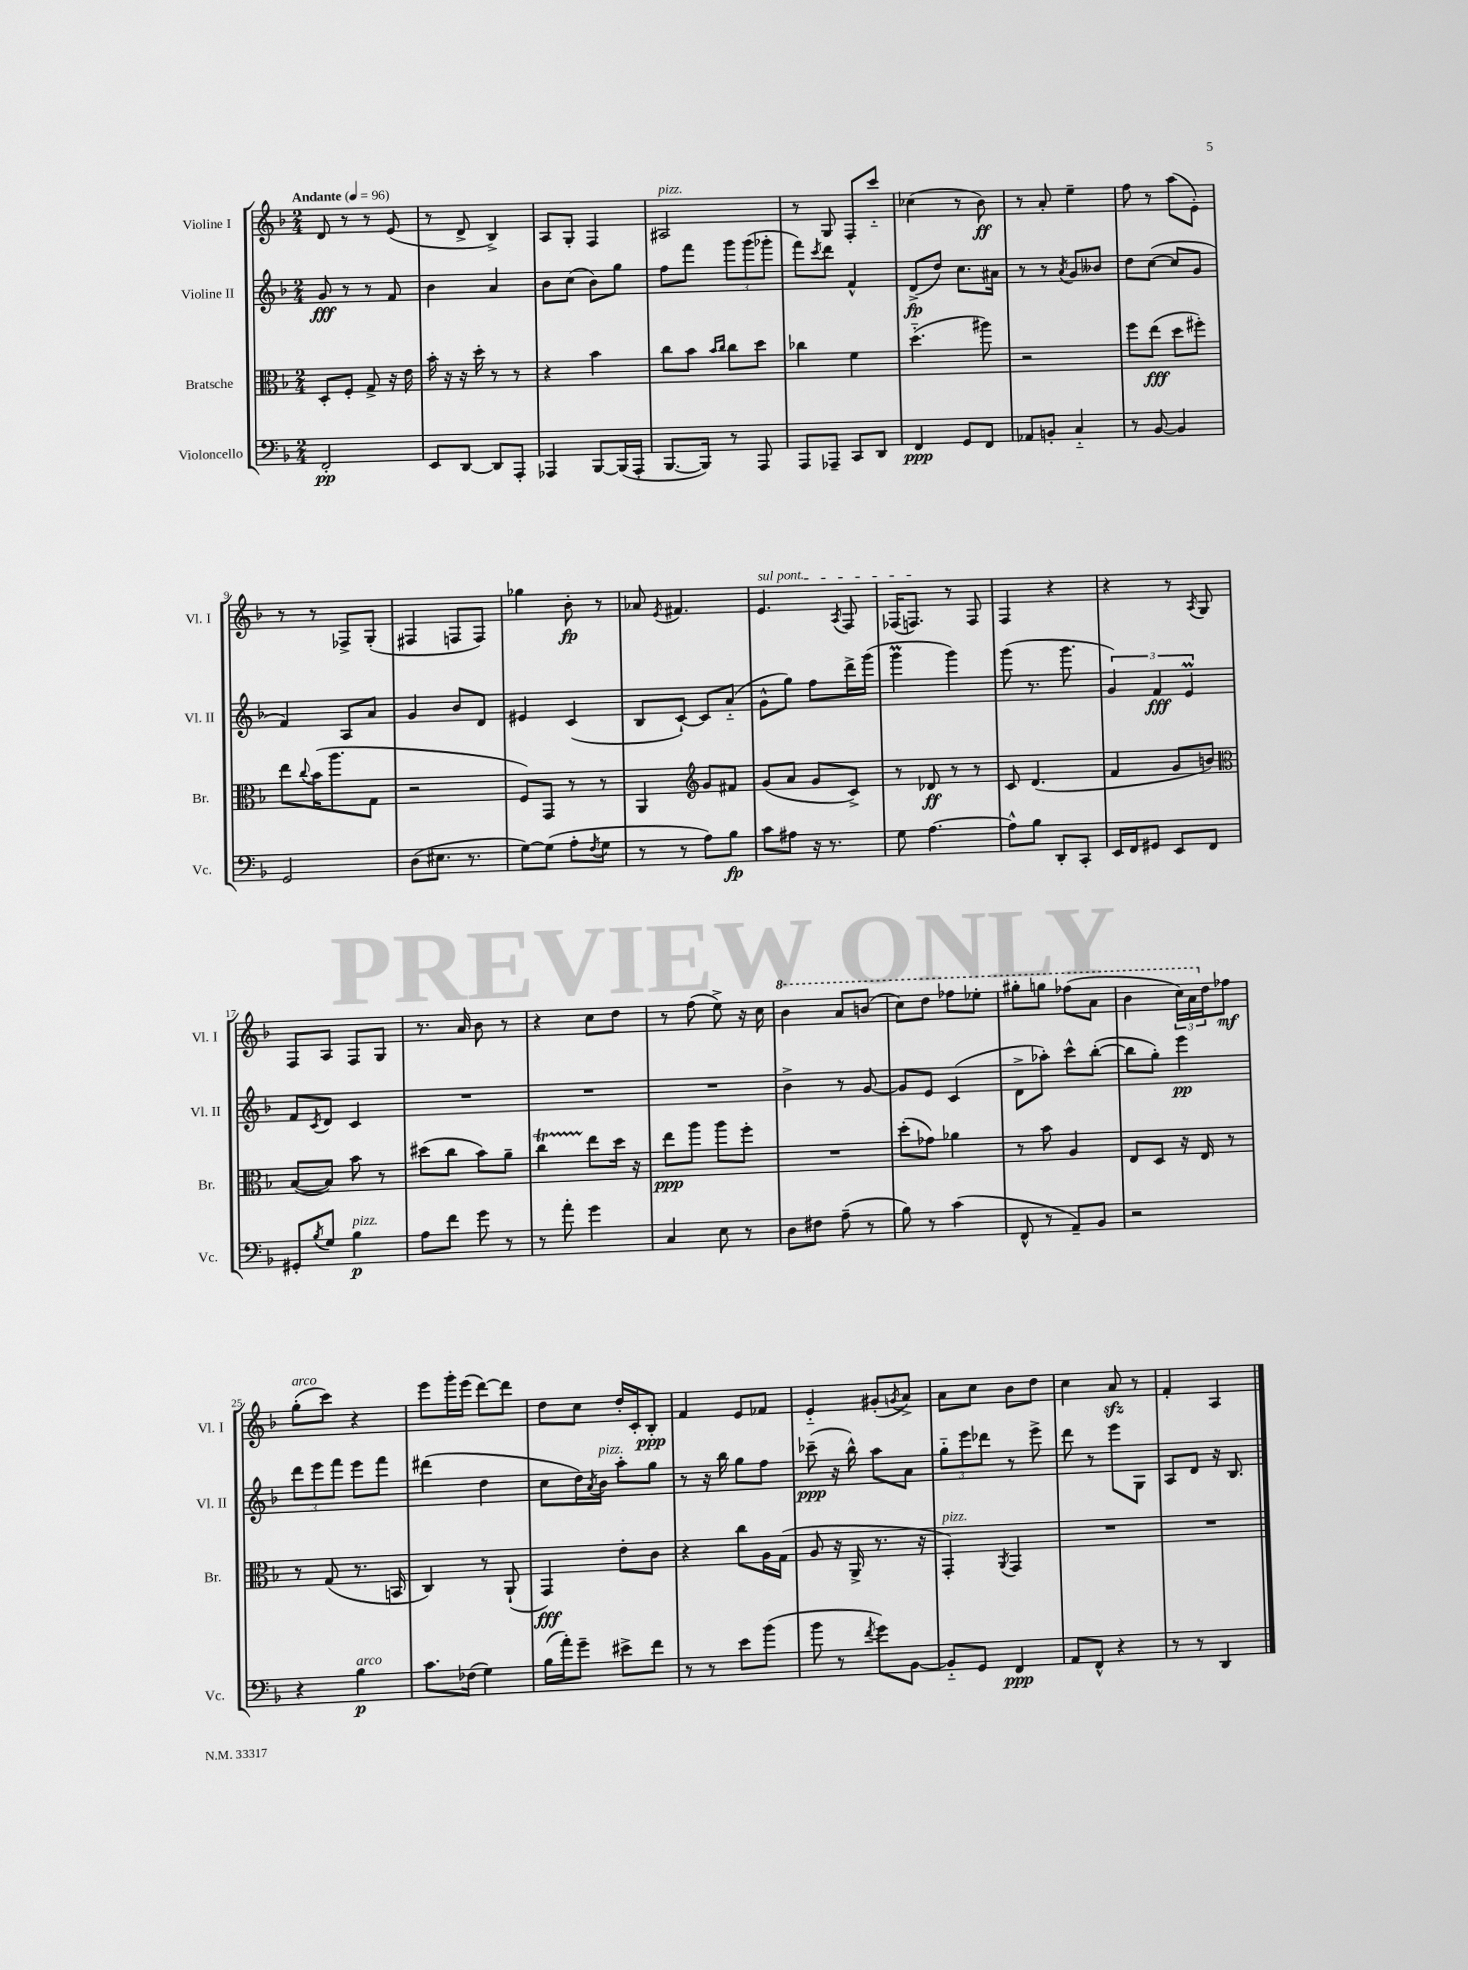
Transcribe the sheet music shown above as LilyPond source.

<<
\new StaffGroup <<
\new Staff = "s0" \with { instrumentName = "Violine I" shortInstrumentName = "Vl. I" } {
    \clef treble \key f \major \numericTimeSignature \time 2/4 \tempo "Andante" 4 = 96
    d'8 r8 r8 e'8( |
    r8 d'8-> bes4->) |
    a8 g8-. f4 |
    ais2^\markup { \italic "pizz." } |
    r8 g8 f8-. c'''8-_ |
    ces''4( r8 bes'8\ff) |
    r8 a'8-. e''4-- |
    f''8 r8 a''8( e'8-.) |
    r8 r8 fes8-> g8-.( |
    fis4 f8 f8) |
    ges''4 bes'8-.\fp r8 |
    aes'8 \acciaccatura { e'8 } fis'4. |
    \once \override TextSpanner.bound-details.left.text = \markup { \italic "sul pont." } e'4.\startTextSpan \acciaccatura { a8 } f8 |
    fes16( f8.\stopTextSpan) r8 f8 |
    f4 r4 |
    r4 r8 \acciaccatura { a8 } g8 |
    f8 a8 f8 g8 |
    r8. a'16 bes'8 r8 |
    r4 c''8 d''8 |
    r8 f''8( e''8->) r16 c''16 |
    \ottava #1 bes''4 a''8 b''8( |
    c'''8) d'''8 fes'''8 ees'''8-. |
    gis'''8-. g'''8 fes'''8( a''8 |
    bes''4 \tuplet 3/2 { c'''16) a''16 \ottava #0 d''16 } fes''8\mf |
    g''8-.^\markup { \italic "arco" }( c'''8) r4 |
    e'''8 g'''16-. e'''16( d'''8~) d'''8 |
    d''8 c''8 d''16-. c'16-. bes8-.\ppp |
    f'4 e'8 fes'8 |
    e'4-_ gis'8-.( \acciaccatura { g'8 } a'8->) |
    a'8 c''8 bes'8 d''8 |
    c''4 a'8\sfz r8 |
    f'4-. a4 \bar "|." |
}
\new Staff = "s1" \with { instrumentName = "Violine II" shortInstrumentName = "Vl. II" } {
    \clef treble \key f \major \numericTimeSignature \time 2/4
    g'8\fff r8 r8 f'8 |
    bes'4 a'4 |
    bes'8 c''8( bes'8) g''8 |
    f''8 f'''8 \tuplet 3/2 { g'''8 g'''8( ges'''8-. } |
    f'''8) \acciaccatura { c'''8 } d'''8 f'4-^ |
    d'8->\fp( d''8) c''8. ais'16 |
    r8 r8 \acciaccatura { a'8 } g'8 beses'8 |
    d''8 c''8~( c''8 g'8 |
    f'4) a8 a'8 |
    g'4 bes'8 d'8 |
    eis'4 c'4( |
    bes8 c'8~-!) c'8 a'8-_( |
    g'8-^ g''8) f''8 d'''16-> g'''16( |
    g'''4\prall g'''4) |
    g'''8( r8. g'''8. |
    \tuplet 3/2 { g'4) f'4\fff e'4\prall } |
    f'8 \acciaccatura { c'8 } d'8 c'4 |
    R2 |
    R2 |
    R2 |
    bes'4-> r8 g'8~ |
    g'8 e'8 c'4( |
    d'8-> aes''8-.) c'''8-^ bes''8~-.( |
    bes''8 g''8-.) e'''4\pp |
    \tuplet 3/2 { d'''8 e'''8 f'''8 } e'''8 f'''8 |
    dis'''4( d''4 |
    c''8 d''16) \acciaccatura { a'8 } bes'16^\markup { \italic "pizz." } a''8-. g''8 |
    r8 r16 bes''16 g''8 f''8 |
    ces'''8--\ppp( r16 bes''16-^) a''8 a'8 |
    \tuplet 3/2 { g''8-_ e'''8 des'''8 } r8 e'''8-> |
    d'''8 r8 e'''8 g8 |
    a8 d'8 r16 bes8. \bar "|." |
}
\new Staff = "s2" \with { instrumentName = "Bratsche" shortInstrumentName = "Br." } {
    \clef alto \key f \major \numericTimeSignature \time 2/4
    d8-. f8-. g8-> r16 e'16 |
    bes'16-. r16 r16 d''16-. r8 r8 |
    r4 bes'4 |
    c''8 bes'8 \grace { bes'16 c''16 } c''8 d''8 |
    ces''4 f'4 |
    d''4.-_( ais''8) |
    r2 |
    f''8 e''8\fff( d''8 fis''8-.) |
    e''8 \appoggiatura { c''8 } bes'16( a''8. g8 |
    r2 |
    f8) g,8 r8 r8 |
    a,4 \clef treble g'8 fis'8 |
    g'8( a'8 g'8 c'8->) |
    r8 des'8\ff r8 r8 |
    c'8 d'4.( |
    f'4 g'8 b'8) |
    \clef alto bes8~( bes8) bes'8 r8 |
    dis''8( c''8 bes'8) a'8-- |
    c''4\startTrillSpan e''8\stopTrillSpan d''16 r16 |
    e''8\ppp a''8 a''8 f''8-. |
    R2 |
    d''8-.( ges'8) aes'4 |
    r8 bes'8 a4 |
    e8 d8 r16 e16 r8 |
    r8 g8( r8. b,16 |
    c4) r8 a,8-!( |
    g,4\fff) e'8-. c'8 |
    r4 c''8 a16 g16( |
    a8 r16 a,16-> r8. r16 |
    g,4-.^\markup { \italic "pizz." }) \acciaccatura { a,8 } g,4 |
    R2 |
    R2 \bar "|." |
}
\new Staff = "s3" \with { instrumentName = "Violoncello" shortInstrumentName = "Vc." } {
    \clef bass \key f \major \numericTimeSignature \time 2/4
    f,2-.\pp |
    e,8 d,8~ d,8 a,,8-. |
    aes,,4 bes,,8~ bes,,16( aes,,16-. |
    bes,,8.~ bes,,16) r8 a,,8 |
    a,,8 aes,,8-- c,8 d,8 |
    f,4\ppp g,8 f,8 |
    aes,8 b,8-. c4-_ |
    r8 bes,8~ bes,4 |
    g,2 |
    d8( eis8. r8. |
    g8~) g8( a8-. \acciaccatura { f8 } g8 |
    r8 r8 a8) bes8\fp |
    c'8 ais8 r16 r8. |
    g8 a4.~ |
    a8-^ bes8 d,8-. c,8-. |
    e,16 f,16 gis,8 e,8 f,8 |
    gis,8-. \acciaccatura { bes8 } g8 bes4\p^\markup { \italic "pizz." } |
    a8 f'8 g'8 r8 |
    r8 a'8-. g'4 |
    c4 e8 r8 |
    d8 fis8 a8--( r8 |
    bes8) r8 c'4( |
    f,8-^ r8 a,8--) bes,8 |
    r2 |
    r4 bes4\p^\markup { \italic "arco" } |
    c'8. fes16( g4) |
    bes16( a'16-.) g'8-- eis'8-> f'8 |
    r8 r8 e'8 bes'8( |
    bes'8 r8 \acciaccatura { f'8 } g'8) bes,8~ |
    bes,8-_ g,8 f,4\ppp |
    a,8 f,8-^ r4 |
    r8 r8 d,4 \bar "|." |
}
>>
>>
